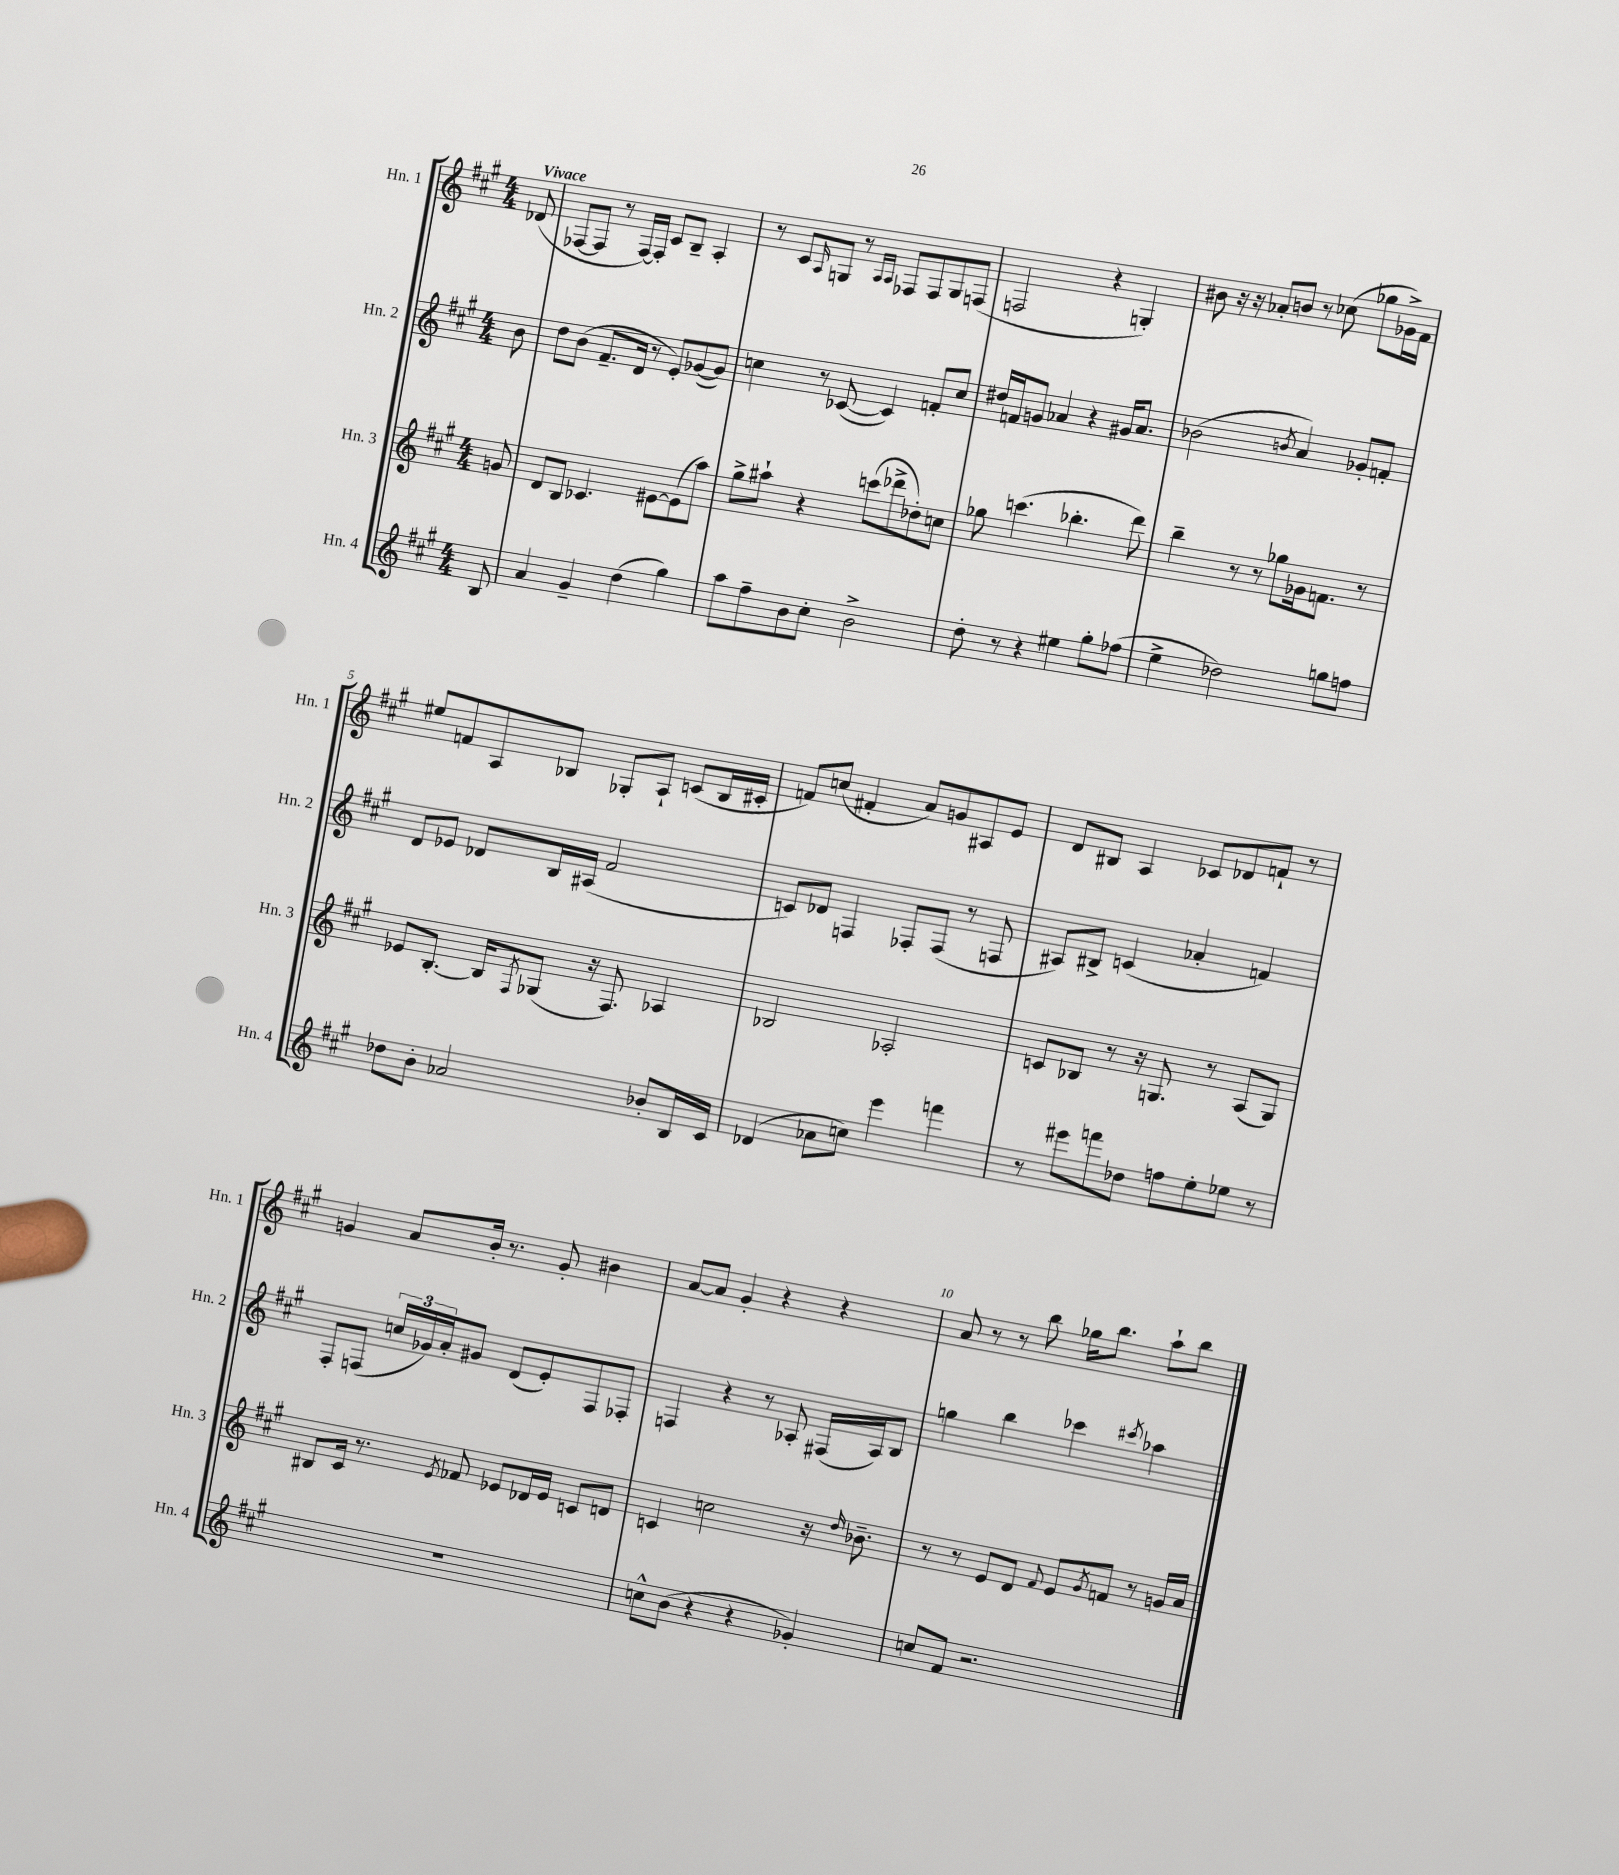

**kern	**kern	**kern	**kern
*staff4	*staff3	*staff2	*staff1
*clefG2	*clefG2	*clefG2	*clefG2
*k[f#c#g#]	*k[f#c#g#]	*k[f#c#g#]	*k[f#c#g#]
*M4/4	*M4/4	*M4/4	*M4/4
8B	8g	8b	(8d-
=	=	=	=
4a	8d	8dd	[8F-
.	8B	(8b	8F-]
4g#~	4.c-	8.f#~	8r
.	.	.	[16F-)
.	.	16d	16F-']
(4dd	.	8r	8c#
.	[8e#	8e')	8B~
4gg#)	(8e#]	([8g-	4A'
.	8aa)	8g-])	.
=	=	=	=
8aa	8gg#^	4cc	8r
8ff#~	8aa#`	.	8c#
.	.	.	16qqA
8b	4r	8r	8G
8cc#'	.	([8c-	8r
.	.	.	16qqA
.	.	.	16qqA
2b^	(8ccc	4c-])	8F-
.	8ddd-^	.	8F-
.	8dd-')	8f'	8G
.	8cc	8cc	(8F
=	=	=	=
8dd'	8gg-	16dd#	2F
.	.	16f	.
8r	(4.ccc	8g	.
4r	.	4a-	.
4ee#	4.bb-'	4r	4r
8gg#'	.	16g#	4G')
.	.	8.a-	.
(8ff-	8ddd)	.	.
=	=	=	=
4ee^	4bb~	(2b-	8b#
.	.	.	16r
.	.	.	16r
2dd-)	8r	.	8a-'
.	8r	.	8b
.	.	8qb	.
.	8gg-	4a)	8r
.	16g-	.	(8cc-
.	8.f	.	.
8gg	.	8g-'	8gg-
8ff	8r	8f'	16g-^)
.	.	.	16f#
=	=	=	=
8dd-	8e-	8d	8ee#
8b'	[8.B'	8e-	8f
2a-	.	8d-	8A
.	16B]	.	.
.	8qF#	.	.
.	(8G-	16B	8B-
.	.	(16A#	.
.	16r	2f#	8G-'
.	8.F#)	.	.
.	.	.	8A`
8b-'	4A-	.	(8c
16B	.	.	16B-
16c#	.	.	16c#'
=	=	=	=
(4d-	2B-	8c)	8f)
.	.	8d-	(8cc
8a-	.	4F	4f#'
8cc)	.	.	.
4eee	2A-'	8F-'	8a)
.	.	(8F-	8g
4fff	.	8r	8A#
.	.	8F	8e
=	=	=	=
8r	8c	8A#)	8d
8eee#	8B-	8B#^	8B#
8fff	8r	(4c	4A
8dd-	16r	.	.
.	8.G	.	.
8ff	.	4a-'	8c-
8ee'	8r	.	8d-
8ee-	(8A	4f)	8f`
8r	8G)	.	8r
=	=	=	=
1r	8B#	8F#'	4g
.	16c#	(8F	.
.	8.r	.	.
.	.	24cc	8a
.	.	24g-)	.
.	.	24a'	.
.	8qe	.	.
.	8f-	8g#	16b'
.	.	.	8.r
.	8e-	(8d	.
.	16d-	8e')	8g'
.	16e-	.	.
.	8c	8F	4b#
.	8d	8F-'	.
=	=	=	=
8cc^^	4c	4F	[8a
(8b	.	.	8a]
4r	2cc	4r	4g#'
4r	.	8r	4r
.	.	8A-'	.
4g-')	16r	(16F#	4r
.	16qqdd	.	.
.	8.b-~	16A-)	.
.	.	8B	.
=	=	=	=
8cc	8r	4gg	8a
8f#	8r	.	8r
2.r	8e	4bb	8r
.	8d	.	8bb
.	8qqf#	.	.
.	8e	4ccc-	16gg-
.	.	.	8.bb
.	8qg#	.	.
.	8f	.	.
.	.	8qccc#	.
.	8r	4aa-	8aa`
.	16g	.	8bb
.	16a	.	.
==	==	==	==
*-	*-	*-	*-
